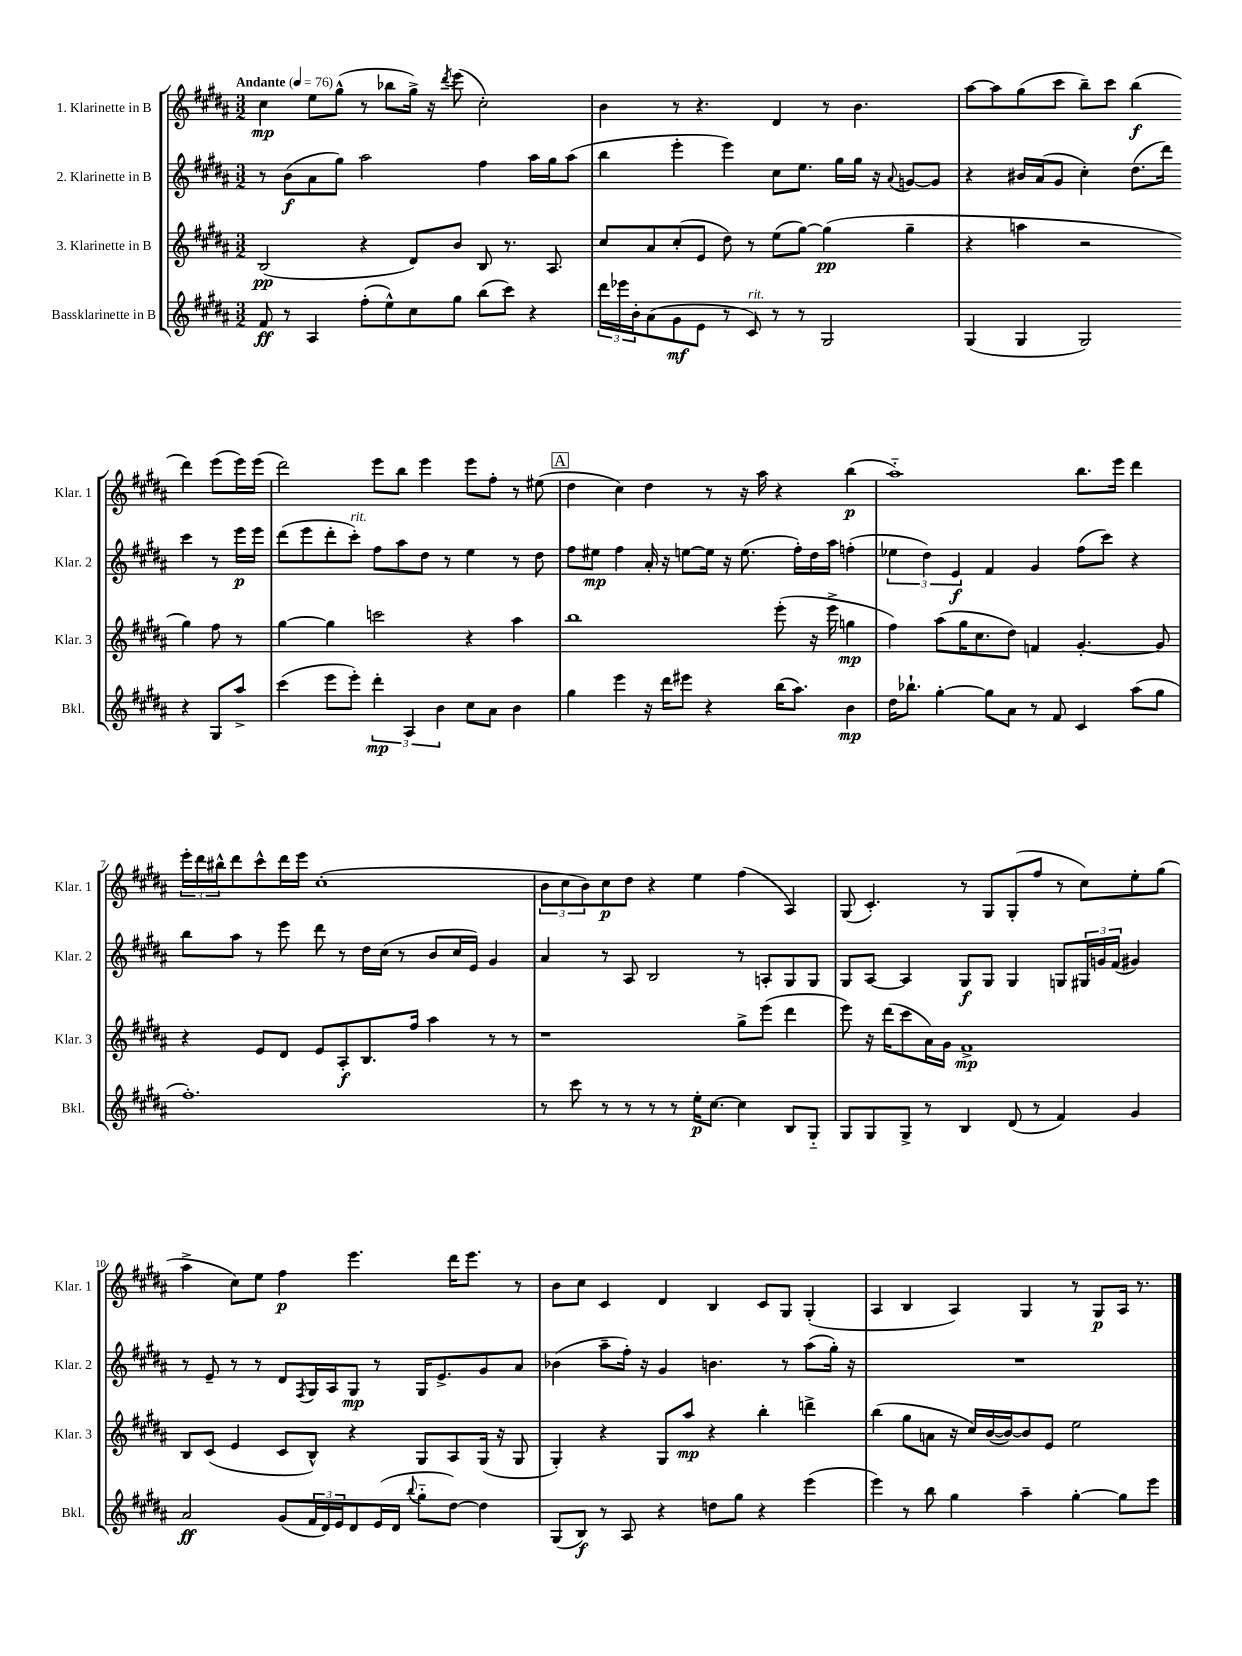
<<
\new StaffGroup <<
\new Staff = "s0" \with { instrumentName = "1. Klarinette in B" shortInstrumentName = "Klar. 1" } {
    \clef treble \key b \major \numericTimeSignature \time 3/2 \tempo "Andante" 4 = 76
    cis''4\mp e''8 gis''8-^( r8 bes''8 gis''16->) r16 \acciaccatura { dis'''8 } e'''8( cis''2-.) |
    b'4 r8 r4. dis'4 r8 b'4. |
    ais''8~ ais''8 gis''8( cis'''8 b''8--) cis'''8 b''4\f( dis'''4) e'''8( e'''16) e'''16( |
    dis'''2) e'''8 b''8 e'''4 e'''8 fis''8-. r8 eis''8( |
    \mark \markup { \box "A" } dis''4 cis''4) dis''4 r8 r16 ais''16 r4 b''4\p( |
    ais''1-_) b''8. e'''16 dis'''4 |
    \tuplet 3/2 { e'''16-. dis'''16 bis''16-^ } dis'''8 cis'''8-^ dis'''16 e'''16 cis''1-.( |
    \tuplet 3/2 { b'8 cis''8 b'8) } cis''8\p dis''8 r4 e''4 fis''4( ais4) |
    gis8( cis'4.-.) r8 gis8 gis8-.( fis''8 r8 cis''8) e''8-. gis''8( |
    ais''4-> cis''8) e''8 fis''4\p e'''4. dis'''16 e'''8. r8 |
    b'8 cis''8 cis'4 dis'4 b4 cis'8 gis8 gis4-.( |
    ais4 b4 ais4) gis4 r8 gis8\p ais16 r8. \bar "|." |
}
\new Staff = "s1" \with { instrumentName = "2. Klarinette in B" shortInstrumentName = "Klar. 2" } {
    \clef treble \key b \major \numericTimeSignature \time 3/2
    r8 b'8\f( ais'8 gis''8) ais''2 fis''4 ais''16 gis''16 ais''8( |
    b''4 e'''4-. e'''4) cis''8 e''8. gis''16 gis''16 r16 \appoggiatura { ais'8 } g'8~ g'8 |
    r4 bis'16 ais'16( gis'8 cis''4-.) dis''8.( dis'''16) cis'''4 r8 e'''16\p e'''16 |
    dis'''8( e'''8 dis'''8-. cis'''8-.^\markup { \italic "rit." }) fis''8 ais''8 dis''8 r8 e''4 r8 dis''8 |
    \mark \markup { \box "A" } fis''8 eis''8\mp fis''4 ais'16-. r16 e''8~ e''16 r16 e''8.( fis''16-.) dis''16 ais''16 f''4-.( |
    \tuplet 3/2 { ees''4 dis''4) e'4\f } fis'4 gis'4 fis''8( cis'''8) r4 |
    b''8 ais''8 r8 e'''8 dis'''8 r8 dis''16 cis''16( r8 b'8 cis''16 e'16) gis'4 |
    ais'4 r8 ais8 b2 r8 a8-. gis8 gis8 |
    gis8 ais8~ ais4 gis8\f gis8 gis4 g8 \tuplet 3/2 { gis16 g'16 fis'16( } gis'4) |
    r8 e'8-- r8 r8 dis'8 \acciaccatura { fis8 } gis16 ais16 gis8\mp r8 gis16 e'8.-> gis'8 ais'8 |
    bes'4( ais''8-- fis''16-.) r16 gis'4 b'4. r8 ais''8( gis''16-.) r16 |
    R1. \bar "|." |
}
\new Staff = "s2" \with { instrumentName = "3. Klarinette in B" shortInstrumentName = "Klar. 3" } {
    \clef treble \key b \major \numericTimeSignature \time 3/2
    b2\pp( r4 dis'8) b'8 b8 r8. ais8. |
    cis''8 ais'8 cis''8-.( e'8 dis''8) r8 e''8( gis''8~) gis''4\pp( gis''4-- |
    r4 a''4 r2 gis''4) fis''8 r8 |
    gis''4~ gis''4 c'''2 r4 ais''4 |
    \mark \markup { \box "A" } b''1 e'''8-.( r16 e'''16-> g''4\mp |
    fis''4) ais''8( gis''16 cis''8. dis''8) f'4 gis'4.~-. gis'8 |
    r4 e'8 dis'8 e'8 ais8-.\f b8. fis''16 ais''4 r8 r8 |
    r1 gis''8-> e'''8( dis'''4 |
    e'''8) r16 dis'''16( cis'''8 ais'16) gis'16 fis'1->\mp |
    b8 cis'8( e'4 cis'8 b8-^) r4 gis8 ais8 gis16( r16 gis8 |
    gis4-.) r4 gis8 ais''8\mp r4 b''4-. d'''4-> |
    b''4( gis''8 a'8 r16 cis''16) b'16~( b'16~) b'8 e'8 e''2 \bar "|." |
}
\new Staff = "s3" \with { instrumentName = "Bassklarinette in B" shortInstrumentName = "Bkl." } {
    \clef treble \key b \major \numericTimeSignature \time 3/2
    fis'8\ff r8 ais4 fis''8-.( e''8-^) cis''8 gis''8 b''8( cis'''8) r4 |
    \tuplet 3/2 { dis'''16 ees'''16 b'16-. } ais'8( gis'8\mf e'8 r8 cis'8^\markup { \italic "rit." }) r8 r8 gis2 |
    gis4( gis4 gis2) r4 gis8 ais''8-> |
    cis'''4( e'''8 e'''8-.) \tuplet 3/2 { dis'''4-.\mp ais4 b'4 } cis''8 ais'8 b'4 |
    \mark \markup { \box "A" } gis''4 e'''4 r16 dis'''16 eis'''8 r4 b''16( ais''8.) b'4\mp |
    dis''16 bes''8.-! gis''4~-. gis''8 ais'8 r8 fis'8 cis'4 ais''8( gis''8 |
    fis''1.-.) |
    r8 cis'''8 r8 r8 r8 r8 e''16-.\p cis''8.~ cis''4 b8 gis8-_ |
    gis8 gis8 gis8-> r8 b4 dis'8( r8 fis'4) gis'4 |
    ais'2\ff gis'8( \tuplet 3/2 { fis'16 dis'16) e'16 } dis'8 e'16( dis'16 \appoggiatura { b''8 } gis''8-_ dis''8~) dis''4 |
    gis8( b8\f) r8 ais8 r4 d''8 gis''8 r4 e'''4( |
    e'''4) r8 b''8 gis''4 ais''4-- gis''4~-. gis''8 e'''8 \bar "|." |
}
>>
>>
